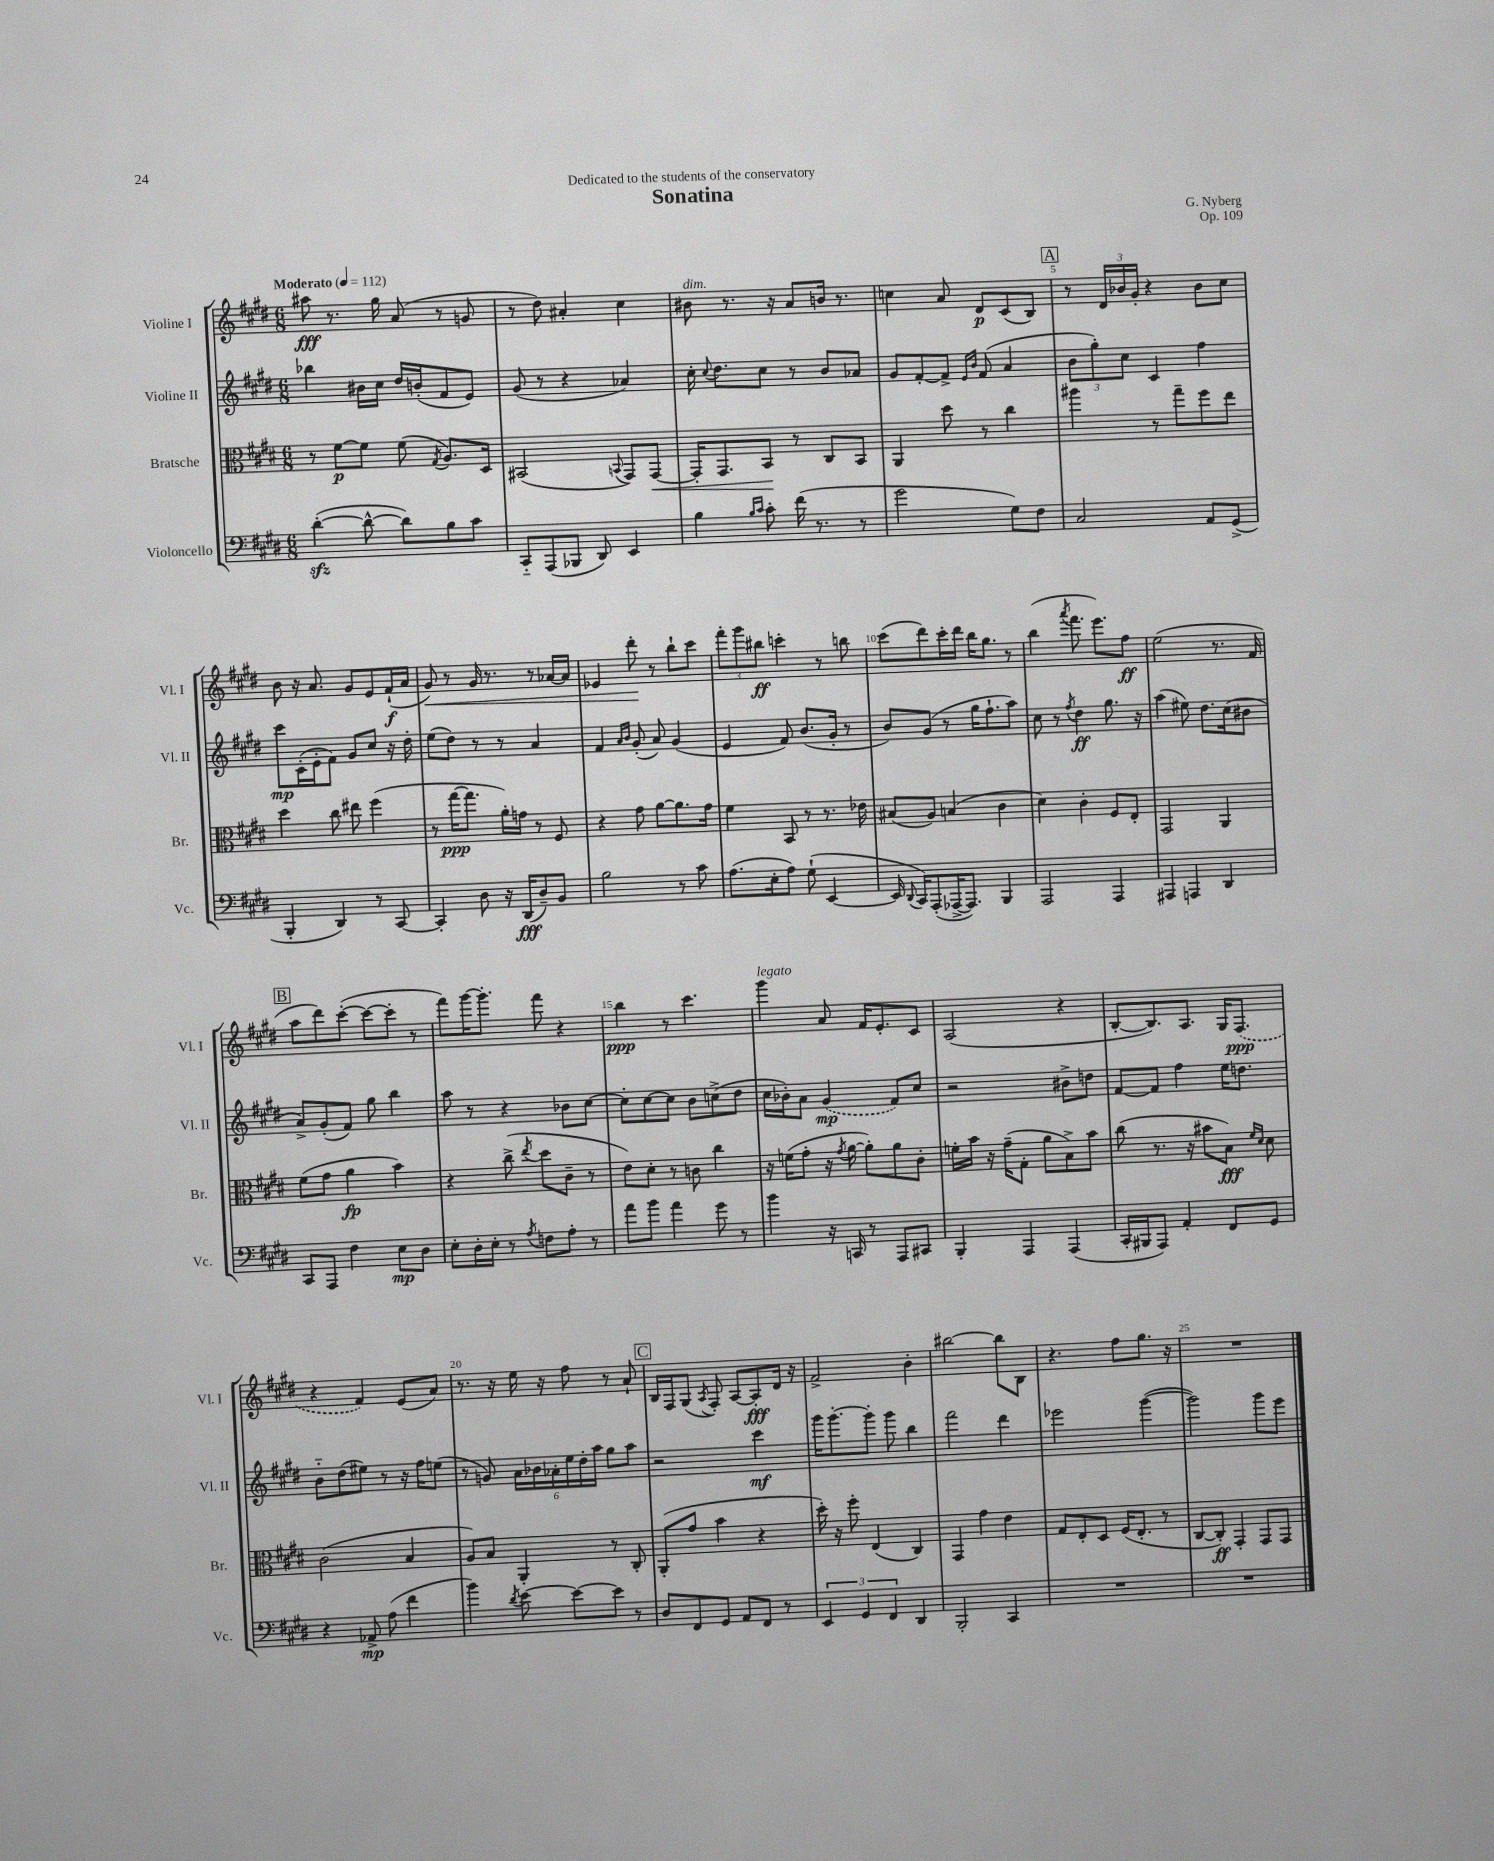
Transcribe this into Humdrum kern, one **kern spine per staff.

**kern	**dynam	**kern	**dynam	**kern	**dynam	**kern	**dynam
*part4	*part4	*part3	*part3	*part2	*part2	*part1	*part1
*staff4	*staff4	*staff3	*staff3	*staff2	*staff2	*staff1	*staff1
*I"Violoncello	*	*I"Bratsche	*	*I"Violine II	*	*I"Violine I	*
*I'Vc.	*	*I'Br.	*	*I'Vl. II	*	*I'Vl. I	*
*clefF4	*	*clefC3	*	*clefG2	*	*clefG2	*
*k[f#c#g#d#]	*	*k[f#c#g#d#]	*	*k[f#c#g#d#]	*	*k[f#c#g#d#]	*
*M6/8	*	*M6/8	*	*M6/8	*	*M6/8	*
*MM112	*	*MM112	*	*MM112	*	*MM112	*
=1	=1	=1	=1	=1	=1	=1	=1
!	!	!	!	!	!	!LO:TX:a:B:t=Moderato	!
([4d#zz'\	.	8r	.	4bb-X\	.	8aa#X\	fff
.	.	[8f#\L	p	.	.	8.r	.
8d#^^\_	.	8f#\J]	.	16b#X\LL	.	.	.
.	.	.	.	16cc#\JJ	.	16gg#\	.
8d#\L])	.	(8f#\	.	16dd#/LL	.	(8a/	.
.	.	.	.	(16bn'/J	.	.	.
.	.	8qG#/	.	.	.	.	.
8B\	.	8.A/L)	.	8f#/	.	8r	.
8c#\J	.	.	.	8e/J)	.	8gn/	.
.	.	16D#/Jk	.	.	.	.	.
=2	=2	=2	=2	=2	=2	=2	=2
8CC#/L	.	(2BB#X/	.	(8g#/	.	8r	.
(8AAA/	.	.	.	8r	.	8dd#\)	.
8BBB-X/J	.	.	.	4r	.	4a#X'/	.
8DD#/)	.	.	.	.	.	.	.
.	.	8qqBBn/	.	.	.	.	.
4EE/	.	8GG#/L)	.	4a-X/)	.	4cc#\	.
!	!	!	!LO:HP:b	!	!	!	!
.	.	[8GG#/J	<	.	.	.	.
=3	=3	=3	=3	=3	=3	=3	=3
!	!	!	!	!	!	!LO:TX:a:i:t=dim.	!
4B\	.	16GG#'/KL]	.	16cc#'\	.	8b#X\	.
.	.	.	.	8qqcc#/	.	.	.
.	.	8.GG#/	.	8.dd#\L	.	.	.
.	.	.	.	.	.	8.r	.
16qqB/LL	.	.	.	.	.	.	.
16qqc#/JJ	.	.	.	.	.	.	.
8c#'\	.	8BB/J	.	8cc#\J	.	.	.
.	.	.	.	.	.	16r	.
(16f#\	.	8r	[	8r	.	8a/L	.
8.r	.	.	.	.	.	.	.
.	.	8C#/L	.	8b/L	.	16bn/Jk	.
.	.	.	.	.	.	8.r	.
8r	.	8BB/J	.	8a-X/J	.	.	.
=4	=4	=4	=4	=4	=4	=4	=4
2g#\	.	4AA/	.	8g#/L	.	4ccn\	.
.	.	.	.	[8f#'/	.	.	.
.	.	8dd#\	.	8f#^/J]	.	8a/	.
.	.	.	.	16qqe/LL	.	.	.
.	.	.	.	16qqb/JJ	.	.	.
.	.	8r	.	(8f#/	.	8d#/L	p
8G#\L)	.	4cc#\	.	4a/	.	(8c#/	.
8F#\J	.	.	.	.	.	8B/J)	.
!!LO:REH:place=s1:t=A
=5	=5	=5	=5	=5	=5	=5	=5
2C#/	.	4aa#X\	.	12b\L	.	8r	.
.	.	.	.	12gg#'\)	.	.	.
.	.	.	.	.	.	24d#/LL	.
.	.	.	.	12cc#\J	.	24b-X/	.
.	.	.	.	.	.	24g#'/JJ	.
.	.	8r	.	4c#/	.	4r	.
.	.	8gg#~\L	.	.	.	.	.
8AA/L	.	8ff#\	.	4ff#\	.	8b-\L	.
(8GG#^/J	.	8ee\J	.	.	.	8cc#\J	.
!!LO:LB:g=z
=6	=6	=6	=6	=6	=6	=6	=6
4BBB'/	.	4dd#\	.	8ccc#\L	mp	8b\	.
.	.	.	.	(16c#'\L	.	16r	.
.	.	.	.	16e'\J	.	8.a/	.
4DD#/)	.	8cc#\	.	8f#\J)	.	.	.
.	.	8ee#X\	.	8g#/L	.	8g#/L	.
8r	.	(4ff#\	.	8cc#/J	.	8e/	.
[8CC#/	.	.	.	16r	.	(16f#`/L	f
.	.	.	.	16dd#'\	.	16a/JJ	.
=7	=7	=7	=7	=7	=7	=7	=7
!	!	!	!	!	!	!	!LO:HP:b
4CC#'/]	.	8r	.	(8ee\L	.	8g#/)	<
.	.	[16gg#\KL	ppp	8dd#\J)	.	8r	.
.	.	8.gg#\J]	.	.	.	.	.
8D#\	.	.	.	8r	.	16g#/	.
.	.	.	.	.	.	8.r	.
16r	.	16a'\LL)	.	8r	.	.	.
(16DD#/KL	fff	16gn\JJ	.	.	.	.	.
8D#~/)	.	8r	.	4a/	.	8r	.
8BB/J	.	8F#/	.	.	.	[16a-X/LL	.
.	.	.	.	.	.	16a-/JJ]	.
=8	=8	=8	=8	=8	=8	=8	=8
2B\	.	4r	.	4f#/	.	4e-X/	.
.	.	.	.	16qqa/LL	.	.	.
.	.	.	.	16qqb/JJ	.	.	.
.	.	8g#\	.	(8g#'/	.	8ddd#'\	.
.	.	[8a\L	.	8a/)	.	8r	[
8r	.	8.a\]	.	(4g#/	.	8bb`\L	.
8c#\	.	.	.	.	.	8ccc#\J	.
.	.	16g#\Jk	.	.	.	.	.
=9	=9	=9	=9	=9	=9	=9	=9
(8.A\L	.	4f#\	.	4e/	.	12fff#'\L	.
.	.	.	.	.	.	12ggg#\	.
.	.	.	.	.	.	12bb#X\J	ff
16E'\k	.	.	.	.	.	.	.
8A\J)	.	8BB/	.	8f#/)	.	4cccn'\	.
(8G#`\	.	8r	.	(8.b/L	.	.	.
[4EE/	.	8.r	.	.	.	8r	.
.	.	.	.	16g#'/Jk	.	.	.
.	.	.	.	8r	.	8bbn\	.
.	.	16e-X\	.	.	.	.	.
=10	=10	=10	=10	=10	=10	=10	=10
16EE/]	.	(8B#X/L	.	8b/L)	.	(8ccc#\L	.
8qqDD#/	.	.	.	.	.	.	.
16CC#/KL)	.	.	.	.	.	.	.
(8AAA'/	.	8A/J)	.	(8g#/J	.	8ddd#\)	.
[16AAA-X^/K	.	(4Bn/	.	8r	.	16ccc#'\L	.
8.AAA-/J])	.	.	.	.	.	16ddd#\JJ	.
.	.	.	.	16gg#\KL	.	16bb\KL	.
.	.	.	.	8.ff#`\	.	8.gg#\J	.
4BBB/	.	4c#\	.	.	.	.	.
.	.	.	.	8aa\J)	.	8r	.
=11	=11	=11	=11	=11	=11	=11	=11
2AAA/	.	4d#\)	.	8cc#\	.	(4bb\	.
.	.	.	.	8r	.	.	.
.	.	.	.	8qff#/	.	8qaaa/	.
.	.	4c#'\	.	4dd#\	ff	8.fff#\	.
.	.	.	.	.	.	8.eee\L)	.
4AAA/	.	8F#/L	.	8.gg#\	.	.	.
.	.	8E'/J	.	.	.	8ff#\J	ff
.	.	.	.	16r	.	.	.
=12	=12	=12	=12	=12	=12	=12	=12
4AAA#X/	.	2GG#/	.	(4aa\	.	(2ee\	.
4AAAn/	.	.	.	8ee#X\)	.	.	.
.	.	.	.	8.dd#\L	.	.	.
4DD#/	.	4AA/	.	.	.	8.r	.
.	.	.	.	(16cc#\k	.	.	.
.	.	.	.	8b#X\J	.	.	.
.	.	.	.	.	.	16f#/	.
!!LO:LB:g=z
!!LO:REH:place=s1:t=B
=13	=13	=13	=13	=13	=13	=13	=13
8CC#/L	.	(8f#\L	.	8a^/L)	.	8aa\L	.
8AAA/J	.	8g#\J	.	(8g#'/	.	8ddd#\)	.
4F#\	.	4a\	fp	8f#/J)	.	([8ccc#'\J	.
.	.	.	.	8gg#\	.	8ccc#\L_	.
8E\L	mp	4b\)	.	4bb\	.	8ccc#'\J]	.
8D#\J	.	.	.	.	.	8r	.
=14	=14	=14	=14	=14	=14	=14	=14
8E'\L	.	4r	.	8aa\	.	8fff#\L)	.
16D#'\L	.	.	.	8r	.	[16ggg#\K	.
16E'\JJ	.	.	.	.	.	8.ggg#'\J]	.
8r	.	(8cc#^\	.	4r	.	.	.
8qA/	.	8qee/	.	.	.	.	.
8Fn\L	.	8dd#\L	.	.	.	8fff#\	.
8A'\J	.	8c#~\J	.	8b-X\L	.	4r	.
8r	.	8r	.	[8cc#\J	.	.	.
=15	=15	=15	=15	=15	=15	=15	=15
8a\L	.	8e\L)	.	8cc#'\L]	.	4bb\	ppp
8b\J	.	8d#'\J	.	[8cc#\	.	.	.
4a\	.	8r	.	8cc#\J]	.	8r	.
.	.	8cn\	.	8b\L	.	4.ccc#\	.
8g#\	.	4cc#\	.	(8ccn^\	.	.	.
8r	.	.	.	8dd#\J	.	.	.
=16	=16	=16	=16	=16	=16	=16	=16
!	!	!	!	!	!	!LO:TX:a:i:t=legato	!
4b\	.	16r	.	16cc#\LL	.	4ggg#\	.
.	.	(16fn\KL	.	16b-X'\J)	.	.	.
.	.	8g#'\J	.	8a\J	.	.	.
16r	.	16r	.	(4g#/	mp	8a/	.
.	.	8qg#/	.	.	.	.	.
16CCn/	.	[16a\	.	.	.	.	.
8r	.	8a'\L])	.	.	.	16f#/KL	.
.	.	.	.	.	.	8.e'/	.
8AAA/L	.	8a\	.	8f#/L)	.	.	.
8CC#X/J	.	8c#'\J	.	8cc#/J	.	8c#/J	.
=17	=17	=17	=17	=17	=17	=17	=17
4BBB'/	.	16fn'\LL	.	2r	.	(2A/	.
.	.	16b\JJ	.	.	.	.	.
.	.	16r	.	.	.	.	.
.	.	(16g#~\KL	.	.	.	.	.
4AAA/	.	8G#'\J	.	.	.	.	.
.	.	8a\L	.	.	.	.	.
(4AAA/	.	8B^\)	.	8b#X^\L	.	4r	.
.	.	8b\J	.	8ddn\J	.	.	.
=18	=18	=18	=18	=18	=18	=18	=18
16CC#'/LL	.	(8cc#\	.	[8f#/L	.	[8B'/L	.
16BBB#X/J	.	.	.	.	.	.	.
8AAA/J)	.	8.r	.	8f#/J]	.	8.B/])	.
4AA'/	.	.	.	4ff#\	.	.	.
.	.	16r	.	.	.	8.A/J	.
.	.	8b#X\L	.	.	.	.	.
8FF#/L	.	8B\J)	fff	16ee\KL	.	16G#/KL	.
.	.	.	.	8.ddn\J	.	(8.F#/J	ppp
.	.	16qqf#/LL	.	.	.	.	.
.	.	16qqd#/JJ	.	.	.	.	.
8GG#/J	.	8d#\	.	.	.	.	.
!!LO:LB:g=z
=19	=19	=19	=19	=19	=19	=19	=19
4r	.	(2c#\	.	8b\L	.	4r	.
.	.	.	.	(8dd#\	.	.	.
8AA-X^/	mp	.	.	8ee#X\J)	.	4f#/)	.
(8A\	.	.	.	8r	.	.	.
4f#\	.	4B/	.	16r	.	(8e/L	.
.	.	.	.	16ff#\KL	.	.	.
.	.	.	.	(8een\J	.	8a/J)	.
=20	=20	=20	=20	=20	=20	=20	=20
4b\)	.	8A/L)	.	8r	.	8.r	.
.	.	8B/J	.	8gn/)	.	.	.
.	.	.	.	.	.	16r	.
8qd#/	.	.	.	.	.	.	.
[8e\	.	4AA'/	.	24a\LL	.	16ee\	.
.	.	.	.	24b-X\	.	.	.
.	.	.	.	.	.	16r	.
.	.	.	.	24a-X'\	.	.	.
8e\L_	.	.	.	24ee\	.	8ff#\	.
.	.	.	.	24dd#'\	.	.	.
.	.	.	.	24aa\JJ	.	.	.
8e\J]	.	8r	.	8gg#\L	.	8r	.
8r	.	8C#'/	.	8aa\J	.	8a`/	.
!!LO:REH:place=s1:t=C
=21	=21	=21	=21	=21	=21	=21	=21
8D#/L	.	(8AA'/L	.	2r	.	16B/LL	.
.	.	.	.	.	.	16F#/J	.
8FF#/	.	8g#/J	.	.	.	(8G#/J	.
.	.	.	.	.	.	8qA/	.
8GG#/J	.	4b\	.	.	.	8F#'/)	.
8AA/L	.	.	.	.	.	[8A/L	.
8FF#/J	.	4r	.	4ccc#\	mf	8A'/]	fff
8r	.	.	.	.	.	16d#/Jk	.
.	.	.	.	.	.	16r	.
=22	=22	=22	=22	=22	=22	=22	=22
6EE/	.	16dd#'\)	.	16ggg#\KL	.	2f#^/	.
.	.	16r	.	[8.ggg#'\	.	.	.
.	.	8ff#'\	.	.	.	.	.
6GG#/	.	.	.	.	.	.	.
.	.	(4E/	.	8ggg#'\J]	.	.	.
6FF#/	.	.	.	.	.	.	.
.	.	.	.	8ggg#\	.	.	.
4DD#/	.	4C#/)	.	4bb\	.	4b'\	.
=23	=23	=23	=23	=23	=23	=23	=23
2BBB'/	.	4GG#/	.	2fff#\	.	[2bb#X\	.
.	.	4g#\	.	.	.	.	.
4CC#/	.	4e\	.	4ddd#\	.	8bb#\L]	.
.	.	.	.	.	.	8B\J	.
=24	=24	=24	=24	=24	=24	=24	=24
2.r	.	8G#/L	.	2eee-X\	.	4.r	.
.	.	8E'/	.	.	.	.	.
.	.	8D#/J	.	.	.	.	.
.	.	(16F#/KL	.	.	.	8ff#\L	.
.	.	8.E'/J	.	.	.	.	.
.	.	.	.	([4ggg#\	.	8.gg#\J	.
.	.	8r	.	.	.	.	.
.	.	.	.	.	.	16r	.
=25	=25	=25	=25	=25	=25	=25	=25
2.r	.	[8C#/L	.	2ggg#\])	.	2.r	.
.	.	8C#'/J])	ff	.	.	.	.
.	.	4GG#'/	.	.	.	.	.
.	.	8GG#/L	.	8ggg#\L	.	.	.
.	.	8GG#/J	.	8eee\J	.	.	.
==	==	==	==	==	==	==	==
*-	*-	*-	*-	*-	*-	*-	*-
